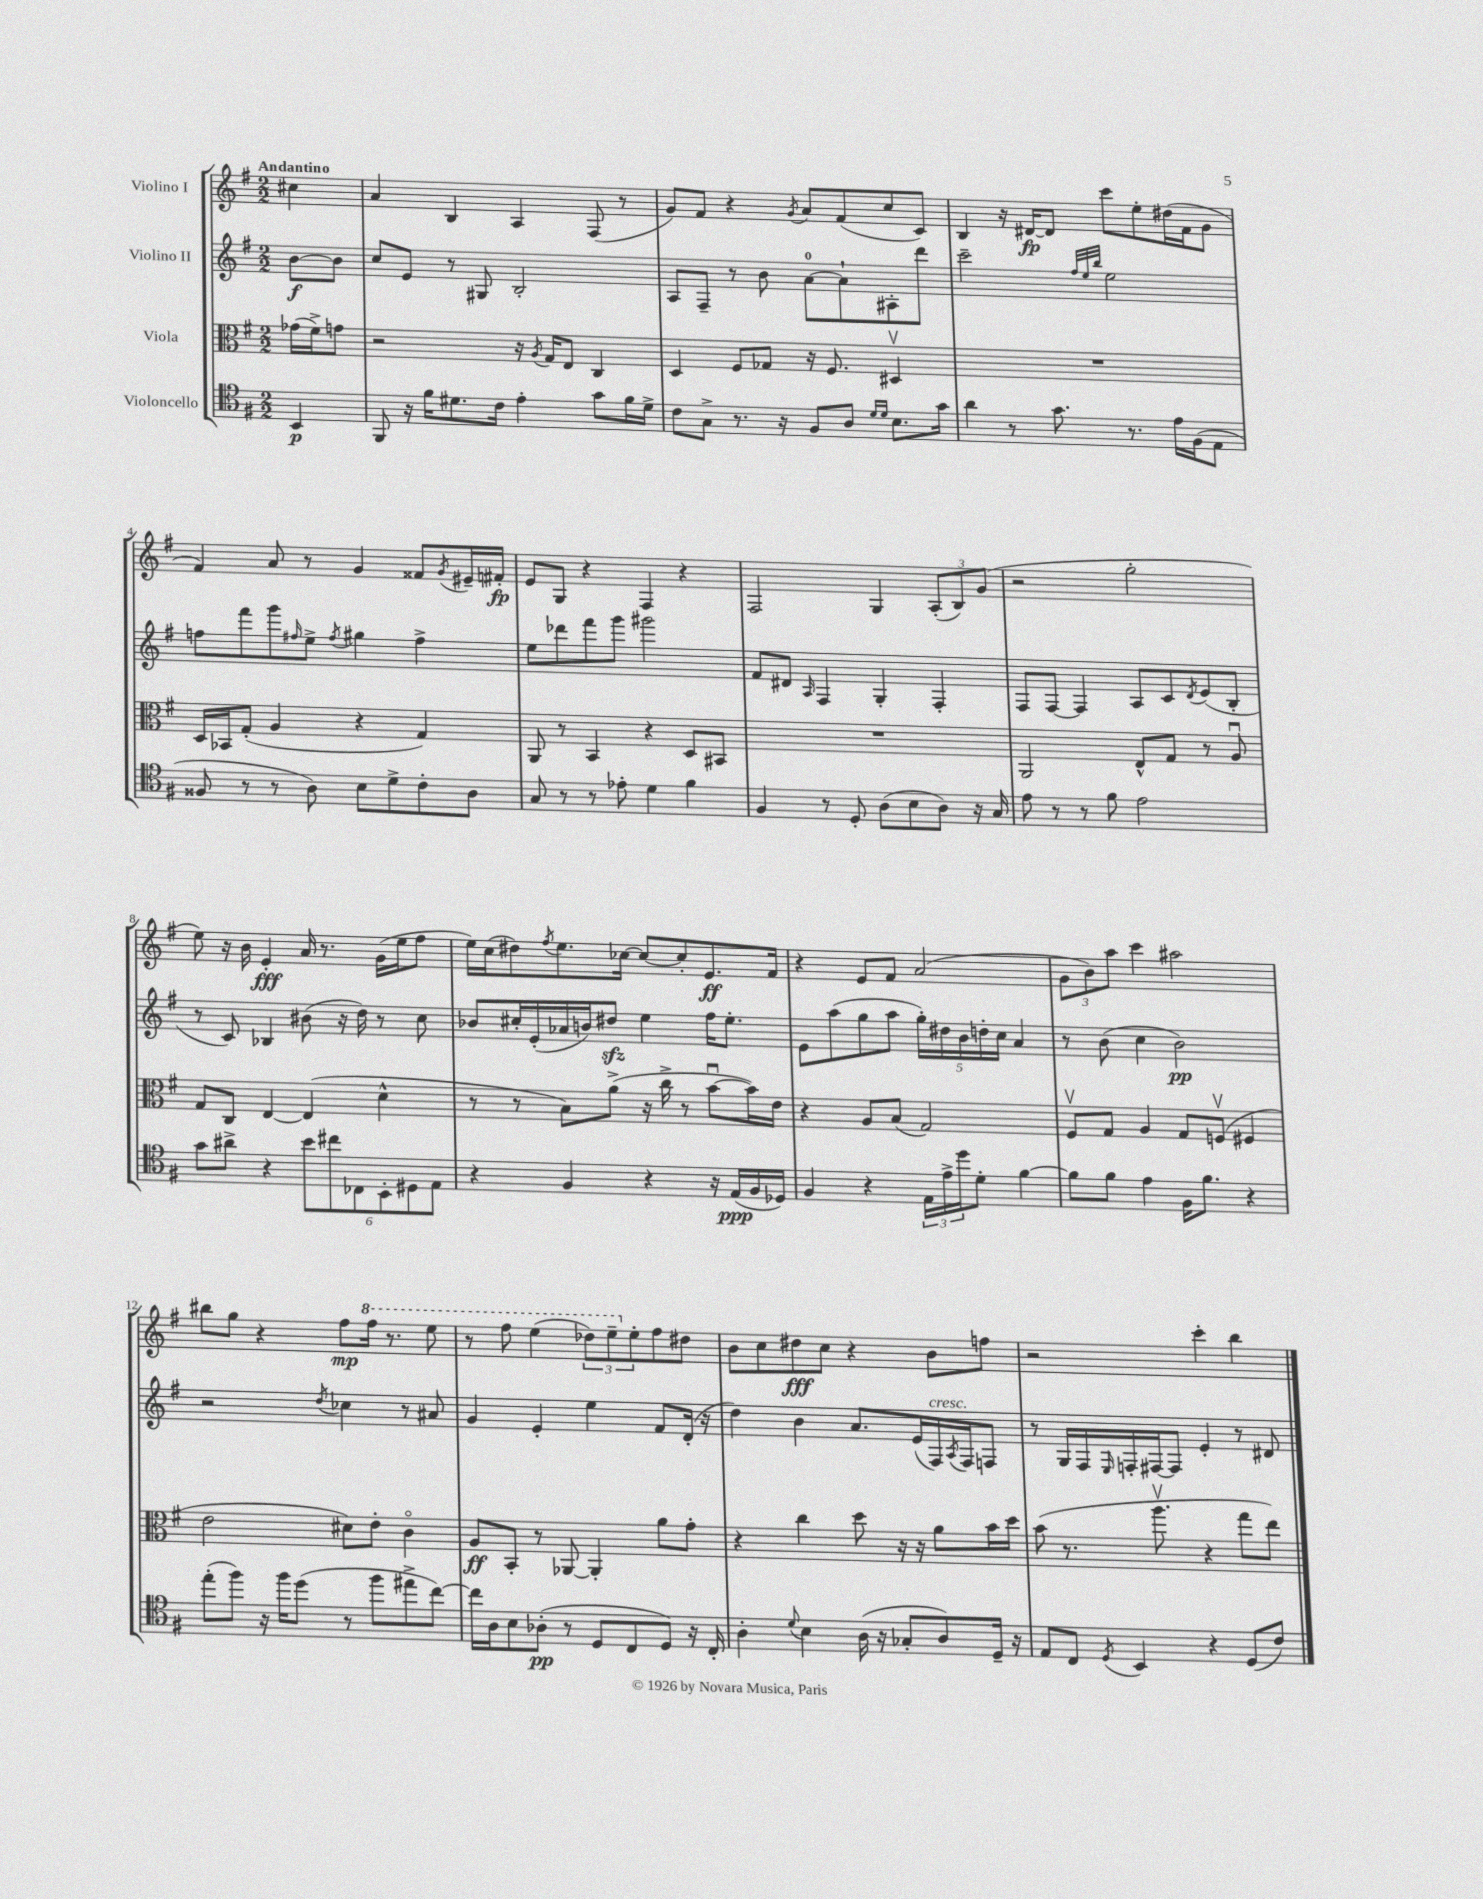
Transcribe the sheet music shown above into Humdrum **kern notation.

**kern	**dynam	**kern	**dynam	**kern	**dynam	**kern	**dynam
*part4	*part4	*part3	*part3	*part2	*part2	*part1	*part1
*staff4	*staff4	*staff3	*staff3	*staff2	*staff2	*staff1	*staff1
*I"Violoncello	*	*I"Viola	*	*I"Violino II	*	*I"Violino I	*
*clefC4	*	*clefC3	*	*clefG2	*	*clefG2	*
*k[f#]	*	*k[f#]	*	*k[f#]	*	*k[f#]	*
*M2/2	*	*M2/2	*	*M2/2	*	*M2/2	*
=	=	=	=	=	=	=	=
!	!	!	!	!	!	!LO:TX:a:B:t=Andantino	!
4BB/	p	(16g-X\LL	.	[8b\L	f	4cc#X\	.
.	.	16f#^\J)	.	.	.	.	.
.	.	8gn\J	.	8b\J]	.	.	.
=1	=1	=1	=1	=1	=1	=1	=1
8FF#/	.	2r	.	8cc/L	.	4a/	.
16r	.	.	.	8e/J	.	.	.
16f#\KL	.	.	.	.	.	.	.
8.d#X\	.	.	.	8r	.	4B/	.
.	.	.	.	8G#X/	.	.	.
16c\Jk	.	.	.	.	.	.	.
4e'\	.	16r	.	2B'/	.	4A/	.
.	.	8qA/	.	.	.	.	.
.	.	16G/KL	.	.	.	.	.
.	.	8E/J	.	.	.	.	.
8g\L	.	4C/	.	.	.	(8F#/	.
16f#\L	.	.	.	.	.	8r	.
16d#^\JJ	.	.	.	.	.	.	.
=2	=2	=2	=2	=2	=2	=2	=2
8c\L	.	4D/	.	8A/L	.	8g/L)	.
8G^\J	.	.	.	8F#~/J	.	8f#/J	.
8.r	.	8F#/L	.	8r	.	4r	.
.	.	8G-X/J	.	8b\	.	.	.
16r	.	.	.	.	.	.	.
.	.	.	.	.	.	8qg/	.
8F#/L	.	16r	.	[8a\L	.	8a/L	.
.	.	8.F#/	.	.	.	.	.
8A/J	.	.	.	8a`\]	.	(8f#/	.
16qqd/LL	.	.	.	.	.	.	.
16qqd/JJ	.	.	.	.	.	.	.
8.B\L	.	4D#Xv/	.	8A#X'\	.	8cc/	.
.	.	.	.	8ddd\J	.	8c/J)	.
16g\Jk	.	.	.	.	.	.	.
=3	=3	=3	=3	=3	=3	=3	=3
4a\	.	1r	.	2ccc~\	.	4B/	.
8r	.	.	.	.	.	16r	.
.	.	.	.	.	.	[16d#X/KL	fp
8.g\	.	.	.	.	.	8d#/J]	.
.	.	.	.	32qqff#/LLL	.	.	.
.	.	.	.	32qqee/	.	.	.
.	.	.	.	32qqbb/JJJ	.	.	.
.	.	.	.	2ee\	.	8ccc\L	.
8.r	.	.	.	.	.	.	.
.	.	.	.	.	.	8ee'\	.
16e\LL	.	.	.	.	.	(16dd#X\L	.
(16F#\J	.	.	.	.	.	16f#\J	.
8E\J	.	.	.	.	.	8g\J	.
!!LO:LB:g=z
=4	=4	=4	=4	=4	=4	=4	=4
8F##X/	.	16D/LL	.	8ffn\L	.	4f#/)	.
.	.	16BB-X/J	.	.	.	.	.
8r	.	(8G'/J	.	8fff#\	.	.	.
8r	.	4A/	.	8ggg\	.	8a/	.
.	.	.	.	16qqff#X/	.	.	.
8A\)	.	.	.	8ee^\J	.	8r	.
.	.	.	.	8qff#/	.	.	.
8B\L	.	4r	.	4gg#X\	.	4g/	.
8d^\	.	.	.	.	.	.	.
8c'\	.	4G/)	.	4ff#^\	.	8f##X/L	.
.	.	.	.	.	.	8qg/	.
8A\J	.	.	.	.	.	16e#X~/L	.
.	.	.	.	.	.	16f#X'/JJ	fp
=5	=5	=5	=5	=5	=5	=5	=5
8G/	.	8AA/	.	8ee\L	.	8e/L	.
8r	.	8r	.	8ddd-X\	.	8G/J	.
8r	.	4BB/	.	8fff#\	.	4r	.
8e-X'\	.	.	.	8ggg\J	.	.	.
4d\	.	4r	.	2ggg#X\	.	4F#/	.
4f#\	.	8D/L	.	.	.	4r	.
.	.	8BB#X/J	.	.	.	.	.
=6	=6	=6	=6	=6	=6	=6	=6
4F#/	.	1r	.	8f#/L	.	2F#/	.
.	.	.	.	8d#X/J	.	.	.
.	.	.	.	16qqA/	.	.	.
8r	.	.	.	4F#/	.	.	.
8D'/	.	.	.	.	.	.	.
(8A\L	.	.	.	4G'/	.	4G/	.
8B\	.	.	.	.	.	.	.
8A\J)	.	.	.	4F#'/	.	(12A'/L	.
.	.	.	.	.	.	12B/)	.
16r	.	.	.	.	.	.	.
.	.	.	.	.	.	(12g/J	.
16G/	.	.	.	.	.	.	.
=7	=7	=7	=7	=7	=7	=7	=7
8e\	.	2AA/	.	8F#/L	.	2r	.
8r	.	.	.	[8F#/J	.	.	.
8r	.	.	.	4F#/]	.	.	.
8f#\	.	.	.	.	.	.	.
2e\	.	8E^^/L	.	8A/L	.	2gg'\	.
.	.	8G/J	.	8c/	.	.	.
.	.	.	.	8qd/	.	.	.
.	.	8r	.	(8e/	.	.	.
.	.	8Au/	.	8B'/J	.	.	.
!!LO:LB:g=z
=8	=8	=8	=8	=8	=8	=8	=8
8g\L	.	8G/L	.	8r	.	8ee\)	.
8a#X^\J	.	8C/J	.	8c/)	.	16r	.
.	.	.	.	.	.	16b\	.
4r	.	[4E/	.	4B-X/	.	4e'/	fff
12b\L	.	(4E/]	.	(8b#X\	.	16a/	.
.	.	.	.	.	.	8.r	.
12cc#X\	.	.	.	.	.	.	.
.	.	.	.	16r	.	.	.
12C-X\	.	.	.	.	.	.	.
.	.	.	.	16dd\)	.	.	.
12BB'\	.	4d^^\	.	8r	.	(16g\LL	.
.	.	.	.	.	.	16ee\J	.
12D#X\	.	.	.	.	.	.	.
.	.	.	.	8cc\	.	8ff#\J	.
12E\J	.	.	.	.	.	.	.
=9	=9	=9	=9	=9	=9	=9	=9
4r	.	8r	.	8b-X/L	.	16ee\LL)	.
.	.	.	.	.	.	(16cc\J	.
.	.	8r	.	16cc#X'/L	.	8dd#X\)	.
.	.	.	.	(16e'/	.	.	.
.	.	.	.	.	.	8qff#/	.
4F#/	.	8B\L)	.	16a-X/	.	8.ee\	.
.	.	.	.	16bn/J)	.	.	.
.	.	(8a^\J	.	8dd#Xzz/J	.	.	.
.	.	.	.	.	.	[16cc-X\Jk	.
4r	.	16r	.	4ee\	.	8cc-/L_	.
.	.	16cc^\	.	.	.	.	.
.	.	8r	.	.	.	8cc-'/]	.
16r	.	[8bu\L	.	16ff#\KL	.	8.e/	ff
(16E/LL	ppp	.	.	8.ee'\J	.	.	.
16F#/	.	16b\L])	.	.	.	.	.
16D-X/JJ)	.	16e\JJ	.	.	.	16f#/Jk	.
=10	=10	=10	=10	=10	=10	=10	=10
4F#/	.	4r	.	8e\L	.	4r	.
.	.	.	.	(8aa\	.	.	.
4r	.	8A/L	.	8gg\	.	8e/L	.
.	.	(8B/J	.	8aa\J	.	8f#/J	.
24E\LL	.	2G/)	.	20gg'\LL)	.	(2a/	.
24e^\	.	.	.	.	.	.	.
.	.	.	.	20dd#X\	.	.	.
24dd\J	.	.	.	.	.	.	.
.	.	.	.	20b\	.	.	.
8d'\J	.	.	.	.	.	.	.
.	.	.	.	20ddn'\	.	.	.
.	.	.	.	20cc\JJ	.	.	.
[4f#\	.	.	.	4a/	.	.	.
=11	=11	=11	=11	=11	=11	=11	=11
8f#\L]	.	8F#v/L	.	8r	.	12g\L	.
.	.	.	.	.	.	12b\)	.
8f#\J	.	8G/J	.	(8b\	.	.	.
.	.	.	.	.	.	12aa\J	.
4e\	.	4A/	.	4cc\	.	4ccc\	.
16F#\KL	.	8G/L	.	2b\)	pp	2aa#X\	.
8.f#\J	.	.	.	.	.	.	.
.	.	(8Fnv/J	.	.	.	.	.
4r	.	4F#X/	.	.	.	.	.
!!LO:LB:g=z
=12	=12	=12	=12	=12	=12	=12	=12
(8ee'\L	.	2e\	.	2r	.	8bb#X\L	.
8ff#\J)	.	.	.	.	.	8gg\J	.
16r	.	.	.	.	.	4r	.
16ff#\KL	.	.	.	.	.	.	.
(8dd\J	.	.	.	.	.	.	.
.	.	.	.	8qdd/	.	.	.
8r	.	8d#X\L)	.	4cc-X\	.	8ff#\L	mp
*	*	*	*	*	*	*8va	*
8ff#\L	.	8e'\J	.	.	.	16fff#\Jk	.
.	.	.	.	.	.	8.r	.
8ee#X^\	.	4c\	.	8r	.	.	.
[8cc\J)	.	.	.	8a#X/	.	8eee\	.
=13	=13	=13	=13	=13	=13	=13	=13
16cc\LL]	.	8A/L	ff	4g/	.	8r	.
16A\J	.	.	.	.	.	.	.
8B\	.	8BB'/J	.	.	.	8fff#\	.
(8A-X'\J	pp	8r	.	4e'/	.	(4eee\	.
8r	.	[8AA-X/	.	.	.	.	.
8D/L	.	4AA-'/]	.	4ee\	.	12ddd-X\L)	.
.	.	.	.	.	.	12eee~\	.
8C/	.	.	.	.	.	.	.
*	*	*	*	*	*	*X8va	*
.	.	.	.	.	.	12ee'\	.
8D/J)	.	8a\L	.	8f#/L	.	8ff#\	.
16r	.	8g'\J	.	(16d'/Jk	.	8dd#X\J	.
16C'/	.	.	.	16r	.	.	.
=14	=14	=14	=14	=14	=14	=14	=14
4A'\	.	4r	.	4dd\)	.	8b\L	.
.	.	.	.	.	.	8cc\	.
8qqd/	.	.	.	.	.	.	.
4B\	.	4cc\	.	4b\	.	8dd#X\	fff
.	.	.	.	.	.	8cc\J	.
(16A\	.	8dd\	.	8.a/L	.	4r	.
16r	.	.	.	.	.	.	.
8G-X'/L	.	16r	.	.	.	.	.
.	.	16r	.	(16e/L	.	.	.
!	!	!	!	!LO:TX:a:i:t=cresc.	!	!	!
8A/)	.	8a\L	.	16F#/)	.	8b\L	.
.	.	.	.	8qA/	.	.	.
.	.	.	.	16F#/J	.	.	.
16D~/Jk	.	16b\L	.	8Fn/J	.	8ffn\J	.
16r	.	16dd\JJ	.	.	.	.	.
=15	=15	=15	=15	=15	=15	=15	=15
8E/L	.	(8b\	.	8r	.	2r	.
8C/J	.	8.r	.	16G/LL	.	.	.
.	.	.	.	16F#/	.	.	.
8qD/	.	.	.	16qqE/	.	.	.
4BB/	.	.	.	16Fn'/	.	.	.
.	.	8.aav\	.	[16F#X/J	.	.	.
.	.	.	.	8F#/J]	.	.	.
4r	.	4r	.	4e'/	.	4ccc'\	.
(8D/L	.	8gg\L	.	8r	.	4bb\	.
8c/J)	.	8ee\J)	.	8d#X/	.	.	.
==	==	==	==	==	==	==	==
*-	*-	*-	*-	*-	*-	*-	*-
